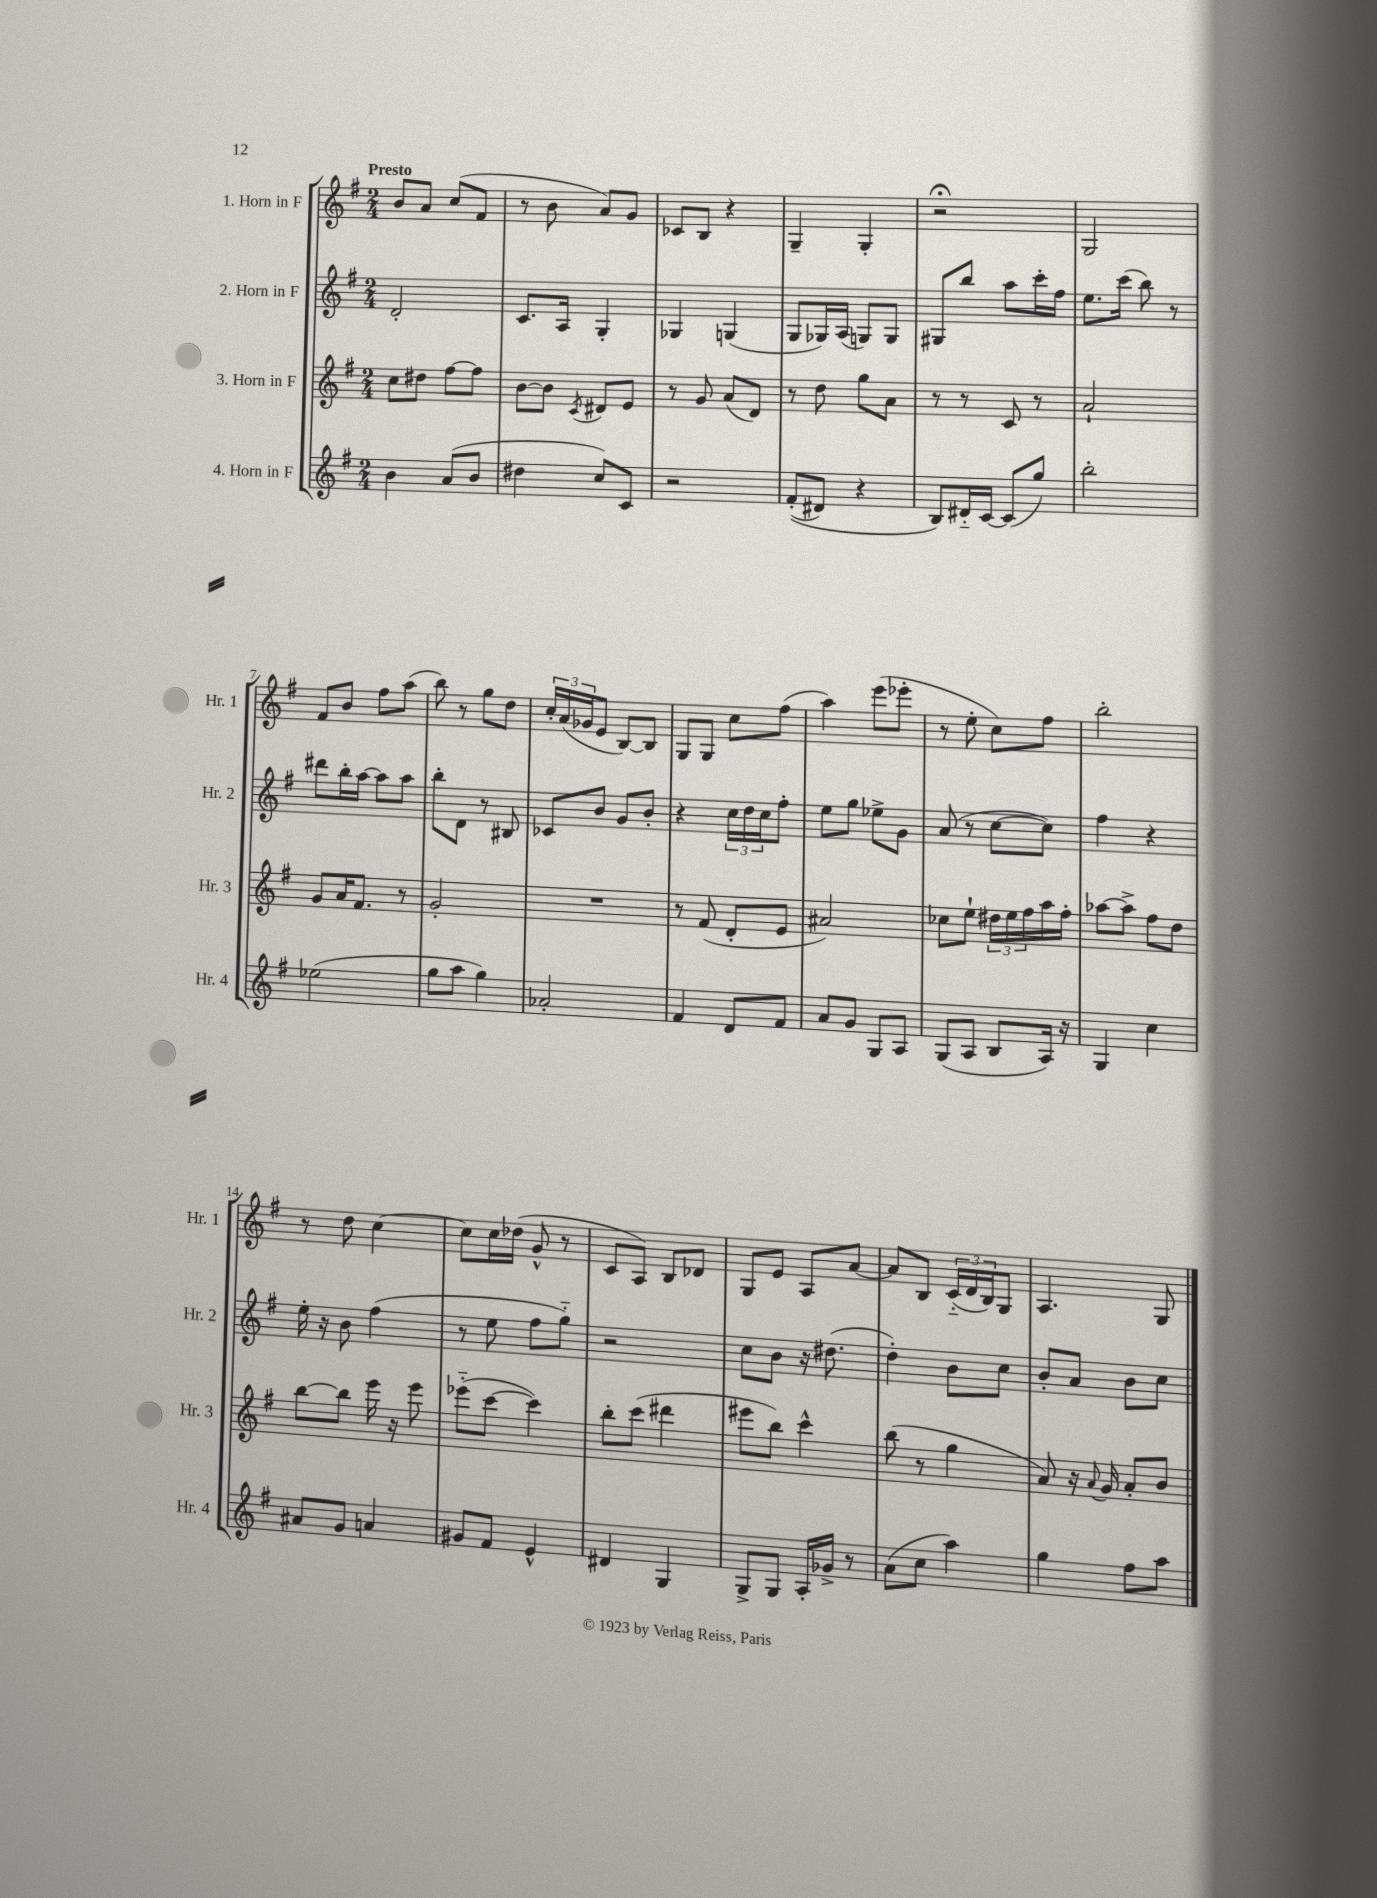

**kern	**kern	**kern	**kern
*staff4	*staff3	*staff2	*staff1
*clefG2	*clefG2	*clefG2	*clefG2
*k[f#]	*k[f#]	*k[f#]	*k[f#]
*M2/4	*M2/4	*M2/4	*M2/4
4b	8cc	2d'	8b
.	8dd#	.	8a
(8a	[8ff#	.	(8cc
8b	8ff#]	.	8f#
=	=	=	=
4dd#	[8b	8.c	8r
.	8b]	.	8b
.	.	16A	.
.	8qc	.	.
8cc)	8d#	4G'	8a)
8c	8e	.	8g
=	=	=	=
2r	8r	4G-	8c-
.	8g	.	8B
.	(8a	(4G	4r
.	8d)	.	.
=	=	=	=
&((8f#'	8r	8G	4G~
8d#)	8dd	16G-)	.
.	.	(16A	.
4r	8gg	8G)	4G'
.	8a	8G	.
=	=	=	=
8B&)	8r	8G#	2r;
16d#'~	8r	8bb	.
[16c	.	.	.
(8c]	8c	8aa	.
8gg)	8r	16ccc'	.
.	.	16ff#	.
=	=	=	=
2bb'	2a`	8.ee	2G
.	.	(16ccc	.
.	.	8bb)	.
.	.	8r	.
=	=	=	=
(2ee-	8g	8ddd#	8f#
.	16a	16bb'	8b
.	8.f#	[16aa	.
.	.	8aa]	8ff#
.	8r	8aa	(8aa
=	=	=	=
8gg	2g'	8bb'	8bb)
8aa	.	8d	8r
4gg)	.	8r	8gg
.	.	8B#	8dd
=	=	=	=
2a-'	2r	8c-	24cc'
.	.	.	(24a
.	.	.	24g-
.	.	8b	8e
.	.	8g	[8B)
.	.	8b'	8B]
=	=	=	=
4f#	8r	4r	8G
.	(8f#	.	8G
8d	8d'	24cc	8cc
.	.	24dd	.
.	.	24cc	.
8f#	8e	8ff#'	(8ff#
=	=	=	=
8a	2a#)	8ee	4aa)
8g	.	8gg	.
8G	.	8ee-^	(8eee
8A	.	8g	8eee-'
=	=	=	=
(8G	8cc-	(8a	8r
8A	8ee`	8r	8ee'
8B	24dd#	[8cc	8cc)
.	24ee	.	.
.	24ff#	.	.
16A)	16aa	8cc])	8ff#
16r	16ff#'	.	.
=	=	=	=
4G	[8aa-	4ff#	2bb'
.	8aa-^]	.	.
4cc	8ff#	4r	.
.	8dd	.	.
=	=	=	=
8a#	[8bb	16ee'	8r
.	.	16r	.
8g	8bb]	8b	8dd
4a	16eee	(4ff#	[4cc
.	16r	.	.
.	8eee	.	.
=	=	=	=
8g#	(8eee-'~	8r	8cc]
8f#	[8ccc	8ee	16cc
.	.	.	(16dd-
4e^^	4ccc])	8ff#	8g^^
.	.	8gg'~)	8r
=	=	=	=
4d#	8bb'	2r	8c
.	(8ccc	.	8A)
4G	4ddd#	.	8B
.	.	.	8d-
=	=	=	=
8G^	8eee#	8cc	8G
8G	8bb)	8b	8e
16A'	4ccc^^	16r	8A
16g-^	.	(8.dd#	.
8r	.	.	[8a
=	=	=	=
(8a	(8bb	4dd')	8a]
8cc	8r	.	8B
4aa)	4gg	8b	(24c'~
.	.	.	24d
.	.	.	24B)
.	.	8cc	8G
=	=	=	=
4gg	8a)	8b'	4.A
.	16r	8a	.
.	8qqa	.	.
.	16g	.	.
8ff#	8a'	8b	.
8aa	8b	8cc	8G
==	==	==	==
*-	*-	*-	*-
